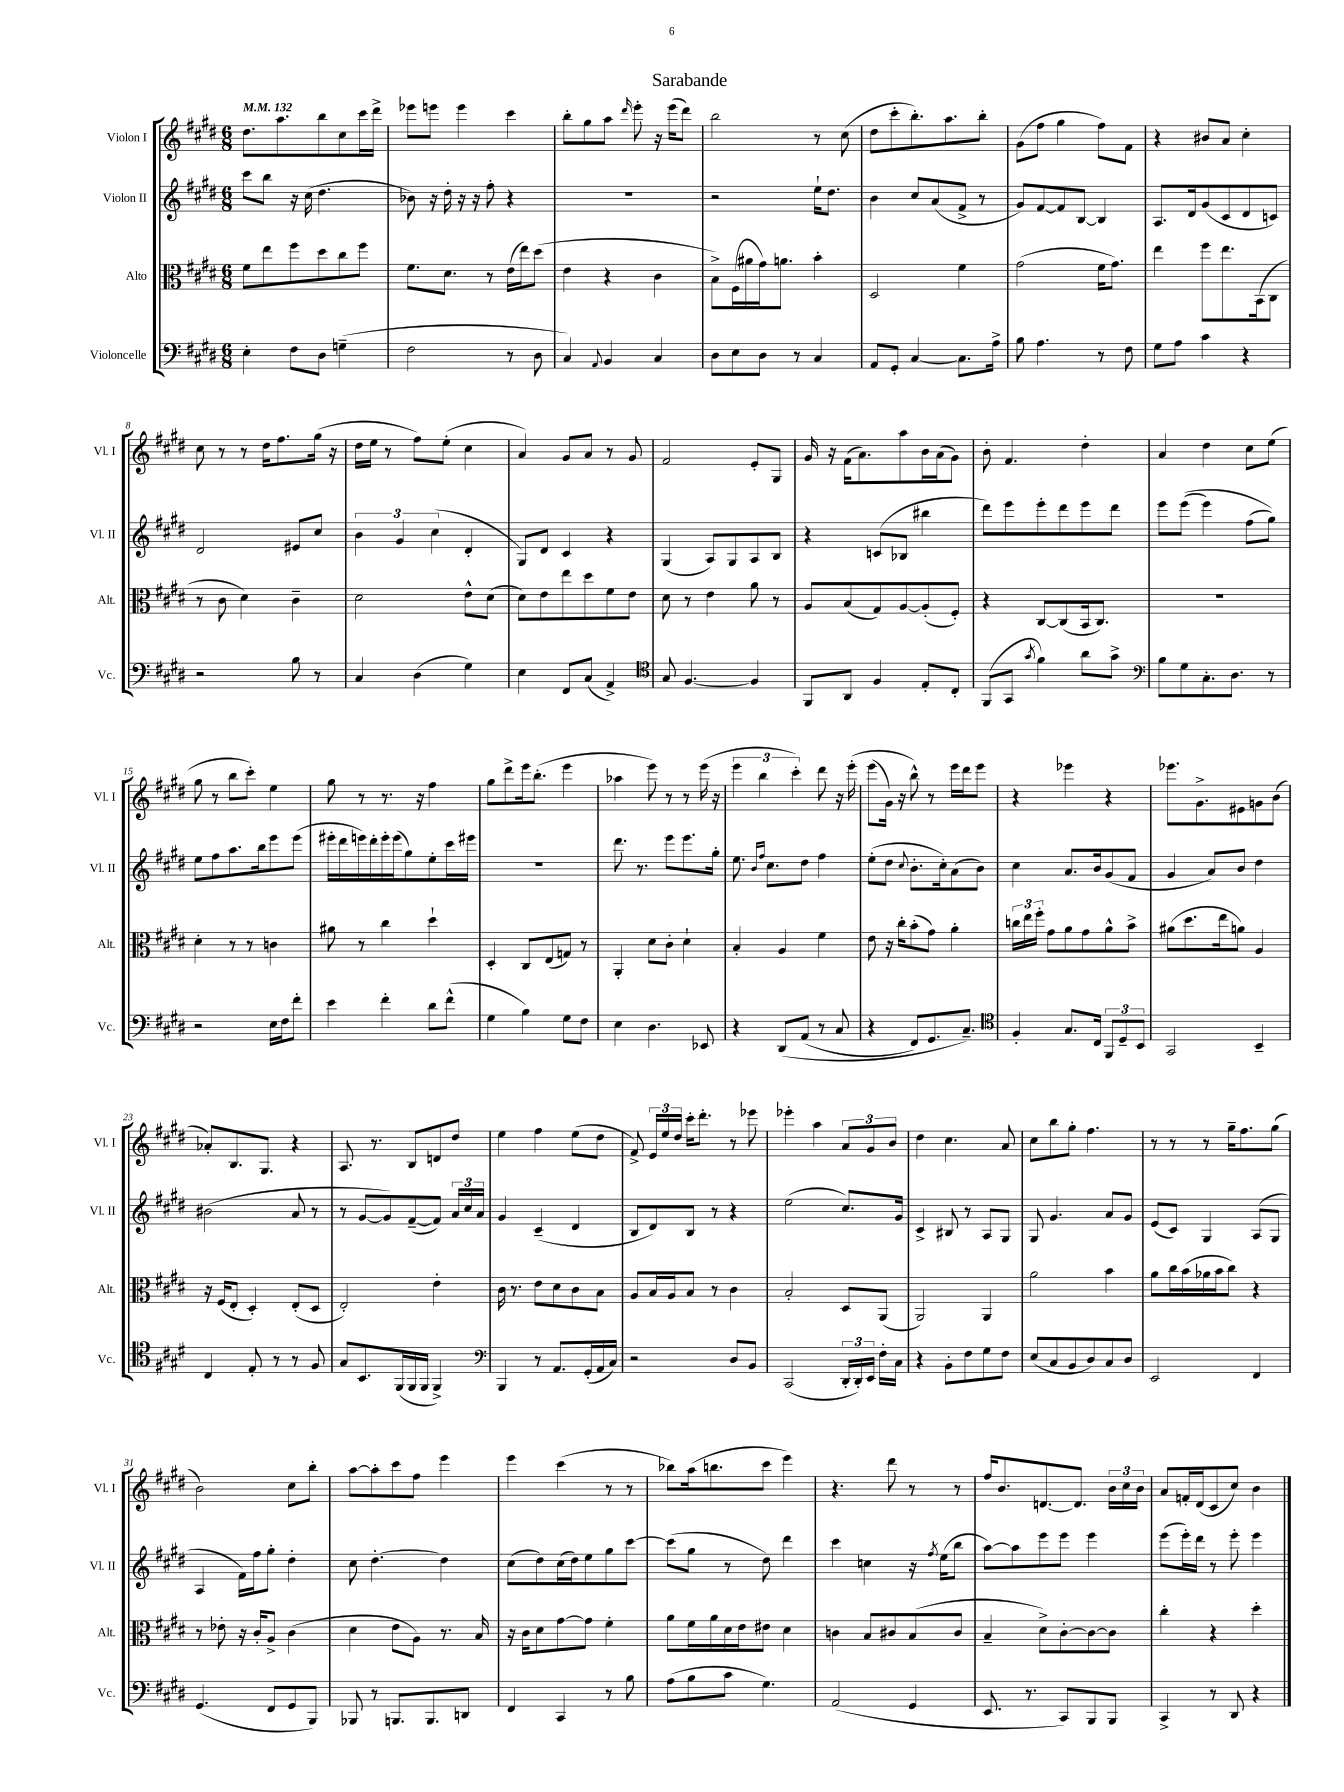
\header { title = "Sarabande" }
<<
\new StaffGroup <<
\new Staff = "s0" \with { instrumentName = "Violon I" shortInstrumentName = "Vl. I" } {
    \clef treble \key e \major \numericTimeSignature \time 6/8 \tempo 4 = 132
    \autoBeamOff dis''8.[ a''8. b''8 cis''8 cis'''16 dis'''16]-> |
    ees'''8[ e'''8] e'''4 cis'''4 |
    b''8[-. gis''8 a''8] \grace { dis'''16 } e'''8-. r16 e'''16[( dis'''8]) |
    b''2 r8 cis''8( |
    dis''8[ cis'''8-. b''8.-.) a''8. b''8]-. |
    gis'8[( fis''8] gis''4 fis''8[) fis'8] |
    r4 bis'8[ a'8] cis''4-. |
    cis''8 r8 r8 dis''16[ fis''8. gis''16]( r16 |
    dis''16[ e''16] r8 fis''8[) e''8]-.( cis''4 |
    a'4) gis'8[ a'8] r8 gis'8 |
    fis'2 e'8[-. gis8] |
    gis'16 r16 fis'16[( a'8.) a''8 b'16 a'16( gis'8]) |
    b'8-. fis'4. dis''4-. |
    a'4 dis''4 cis''8[ e''8]( |
    gis''8 r8 b''8[ cis'''8]-.) e''4 |
    gis''8 r8 r8. r16 fis''4 |
    gis''8[ dis'''8-> e'''16 b''8.]-.( e'''4 |
    aes''4 e'''8) r8 r8 e'''16( r16 |
    \tuplet 3/2 { e'''4 b''4 cis'''4-.) } dis'''8 r16 e'''16-.\( |
    e'''8[( gis'16]) r16 b''8-^\) r8 e'''16[ dis'''16 e'''8] |
    r4 ees'''4 r4 |
    ees'''8.[ gis'8.-> eis'8 g'8 b'8]( |
    aes'8[-.) b8. gis8.] r4 |
    a8. r8. b8[ d'8 dis''8] |
    e''4 fis''4 e''8[( dis''8] |
    fis'8->) \tuplet 3/2 { e'16[ e''16 dis''16] } cis'''16[-. dis'''8.]-. r8 ees'''8 |
    ees'''4-. a''4 \tuplet 3/2 { a'8[ gis'8 b'8] } |
    dis''4 cis''4. a'8 |
    cis''8[ b''8 gis''8]-. fis''4. |
    r8 r8 r8 gis''16[-- fis''8. gis''8]( |
    b'2) cis''8[ b''8]-. |
    a''8[~ a''8-. cis'''8 fis''8] e'''4 |
    e'''4 cis'''4( r8 r8 |
    bes''8[) a''16( b''8. cis'''8] e'''4) |
    r4. dis'''8 r8 r8 |
    fis''16[ b'8. d'8.~ d'8.] \tuplet 3/2 { b'16[ cis''16 b'16] } |
    a'8[ f'16-. dis'16( cis'8 cis''8]) b'4 \bar "|." |
}
\new Staff = "s1" \with { instrumentName = "Violon II" shortInstrumentName = "Vl. II" } {
    \clef treble \key e \major \numericTimeSignature \time 6/8
    \autoBeamOff cis'''8[ b''8] r16 cis''16( dis''4. |
    bes'8) r16 dis''16-. r16 r16 fis''8-. r4 |
    R2. |
    r2 e''16[-! dis''8.] |
    b'4 cis''8[ a'8( fis'8]-> r8 |
    gis'8[) fis'8~ fis'8 b8]~ b4 |
    a8.[ dis'16 gis'8( cis'8 dis'8 c'8]) |
    dis'2 eis'8[ cis''8] |
    \tuplet 3/2 { b'4 gis'4 cis''4( } dis'4-. |
    gis8[) dis'8] cis'4 r4 |
    gis4( a8[) gis8 a8 b8] |
    r4 c'8[( bes8] bis''4 |
    dis'''8[) e'''8 e'''8-. dis'''8 e'''8 dis'''8] |
    e'''8[ e'''8](\( e'''4) fis''8[( gis''8])\) |
    e''8[ fis''8 a''8. b''16 e'''8 e'''8]( |
    eis'''16[-. dis'''16 e'''16) dis'''16-. e'''16-. e'''16( gis''8) e''8-. cis'''16 eis'''16] |
    R2. |
    dis'''8. r8. e'''8[ e'''8. gis''16]-. |
    e''8. \grace { b'16[ fis''16] } cis''8.[ dis''8] fis''4 |
    e''8[-.( dis''8] \appoggiatura { cis''8 } b'8.[-. cis''16-.) a'8( b'8]) |
    cis''4 a'8.[ b'16 gis'8( fis'8] |
    gis'4 a'8[) b'8] dis''4 |
    bis'2( a'8 r8 |
    r8 gis'8[~ gis'8) fis'8~--( fis'8]) \tuplet 3/2 { a'16[ cis''16 a'16] } |
    gis'4 cis'4--( dis'4 |
    b8[ dis'8) b8] r8 r4 |
    e''2( cis''8.[) gis'16] |
    cis'4-> bis8 r8 a8[ gis8] |
    gis8 gis'4. a'8[ gis'8] |
    e'8[( cis'8]) gis4 a8[( gis8] |
    a4 fis'16[) fis''16 gis''8]-. dis''4-. |
    cis''8 dis''4.~-. dis''4 |
    cis''8[( dis''8) cis''16( dis''16) e''8 gis''8 cis'''8]~ |
    cis'''8[( gis''8] r8 dis''8) dis'''4 |
    cis'''4 c''4 r16 \acciaccatura { fis''8 } e''16[( b''8] |
    a''8[~) a''8 e'''8 e'''8] e'''4 |
    e'''8[( e'''16-.) dis'''16] r8 e'''8-. e'''4 \bar "|." |
}
\new Staff = "s2" \with { instrumentName = "Alto" shortInstrumentName = "Alt." } {
    \clef alto \key e \major \numericTimeSignature \time 6/8
    \autoBeamOff fis'8[ e''8 fis''8 dis''8 cis''8 fis''8] |
    fis'8.[ dis'8.] r8 e'16[( e''16) dis''8]( |
    e'4 r4 cis'4 |
    b8[->) fis16( ais'16 gis'16) a'8.] b'4-. |
    dis2 fis'4 |
    gis'2( fis'16[ gis'8.]) |
    e''4 fis''8[ e''8. b,16( cis8] |
    r8 cis'8 dis'4) cis'4-- |
    dis'2 e'8[-^ dis'8]( |
    dis'8[) e'8 e''8 dis''8 fis'8 e'8] |
    dis'8 r8 e'4 a'8 r8 |
    a8[ b8( gis8) a8~ a8-.( fis8]-.) |
    r4 cis8[~ cis8( b,16 cis8.]) |
    R2. |
    dis'4-. r8 r8 c'4 |
    ais'8 r8 cis''4 dis''4-! |
    dis4-. cis8[ e8( g8]) r8 |
    a,4-. dis'8[ cis'8]-. dis'4-! |
    b4-. a4 fis'4 |
    e'8 r16 cis''16[-. b'8-.( gis'8]) a'4-. |
    \tuplet 3/2 { c''16[ e''16 fis''16]-. } gis'8[ a'8 gis'8 a'8-^ b'8]-> |
    ais'8[( dis''8. e''16 a'8]) a4 |
    r16 fis16[( e8]-. dis4-.) e8[-.( dis8] |
    e2-.) e'4-. |
    cis'16 r8. e'8[ dis'8 cis'8 b8] |
    a8[ b16 a16 b8] r8 cis'4 |
    b2-. dis8[ a,8]( |
    a,2) a,4 |
    a'2 b'4 |
    a'8[ cis''16 b'16( aes'16 b'16 cis''8]) r4 |
    r8 ees'8-. r16 cis'16[-. a8]-> cis'4( |
    dis'4 e'8[ a8]) r8. b16 |
    r16 cis'16[ dis'8 gis'8~ gis'8] fis'4-. |
    a'8[ fis'16 a'16 dis'16 e'16 eis'8] dis'4 |
    c'4 b8[ cis'8 b8( cis'8] |
    b4-- dis'8[->) cis'8~-. cis'8~ cis'8] |
    cis''4-. r4 dis''4-. \bar "|." |
}
\new Staff = "s3" \with { instrumentName = "Violoncelle" shortInstrumentName = "Vc." } {
    \clef bass \key e \major \numericTimeSignature \time 6/8
    \autoBeamOff e4-. fis8[ dis8] g4--( |
    fis2 r8 dis8 |
    cis4) \appoggiatura { a,8 } b,4 cis4 |
    dis8[ e8 dis8] r8 cis4 |
    a,8[ gis,8]-. cis4~ cis8.[ a16]-> |
    b8 a4. r8 fis8 |
    gis8[ a8] cis'4 r4 |
    r2 b8 r8 |
    cis4 dis4( gis4) |
    e4 fis,8[ cis8]( a,4->) |
    \clef tenor gis8 fis4.~ fis4 |
    fis,8[ a,8] fis4 e8[-. cis8]-. |
    fis,8[( gis,8] \acciaccatura { gis'8 } fis'4) a'8[ gis'8]-> |
    \clef bass b8[ gis8 cis8.-. dis8.] r8 |
    r2 e16[ fis16 fis'8]-. |
    e'4 fis'4-. dis'8[ fis'8]-^( |
    gis4 b4) gis8[ fis8] |
    e4 dis4. ees,8 |
    r4 dis,8[\( a,8]( r8 cis8 |
    r4 fis,8[) gis,8. cis8.]--\) |
    \clef tenor fis4-. gis8.[ cis16] \tuplet 3/2 { fis,8[ dis8-- b,8] } |
    gis,2 b,4-- |
    cis4 e8-. r8 r8 fis8 |
    gis8[ b,8. fis,16( fis,16 fis,16] fis,4->) |
    \clef bass b,,4 r8 a,8.[ gis,16-.( a,16 cis16]) |
    r2 dis8[ b,8] |
    cis,2( \tuplet 3/2 { dis,16[-. dis,16-.) e,16] } fis16[-. cis16] |
    r4 b,8[-. fis8 gis8 fis8] |
    e8[( cis8 b,8 dis8) cis8 dis8] |
    e,2 fis,4 |
    gis,4.( fis,8[ gis,8 b,,8]) |
    bes,,8 r8 b,,8.[ b,,8. d,8] |
    fis,4 cis,4 r8 b8 |
    a8[( b8 cis'8] gis4.) |
    a,2( gis,4 |
    e,8. r8. cis,8[) b,,8 b,,8] |
    cis,4-> r8 dis,8 r4 \bar "|." |
}
>>
>>
